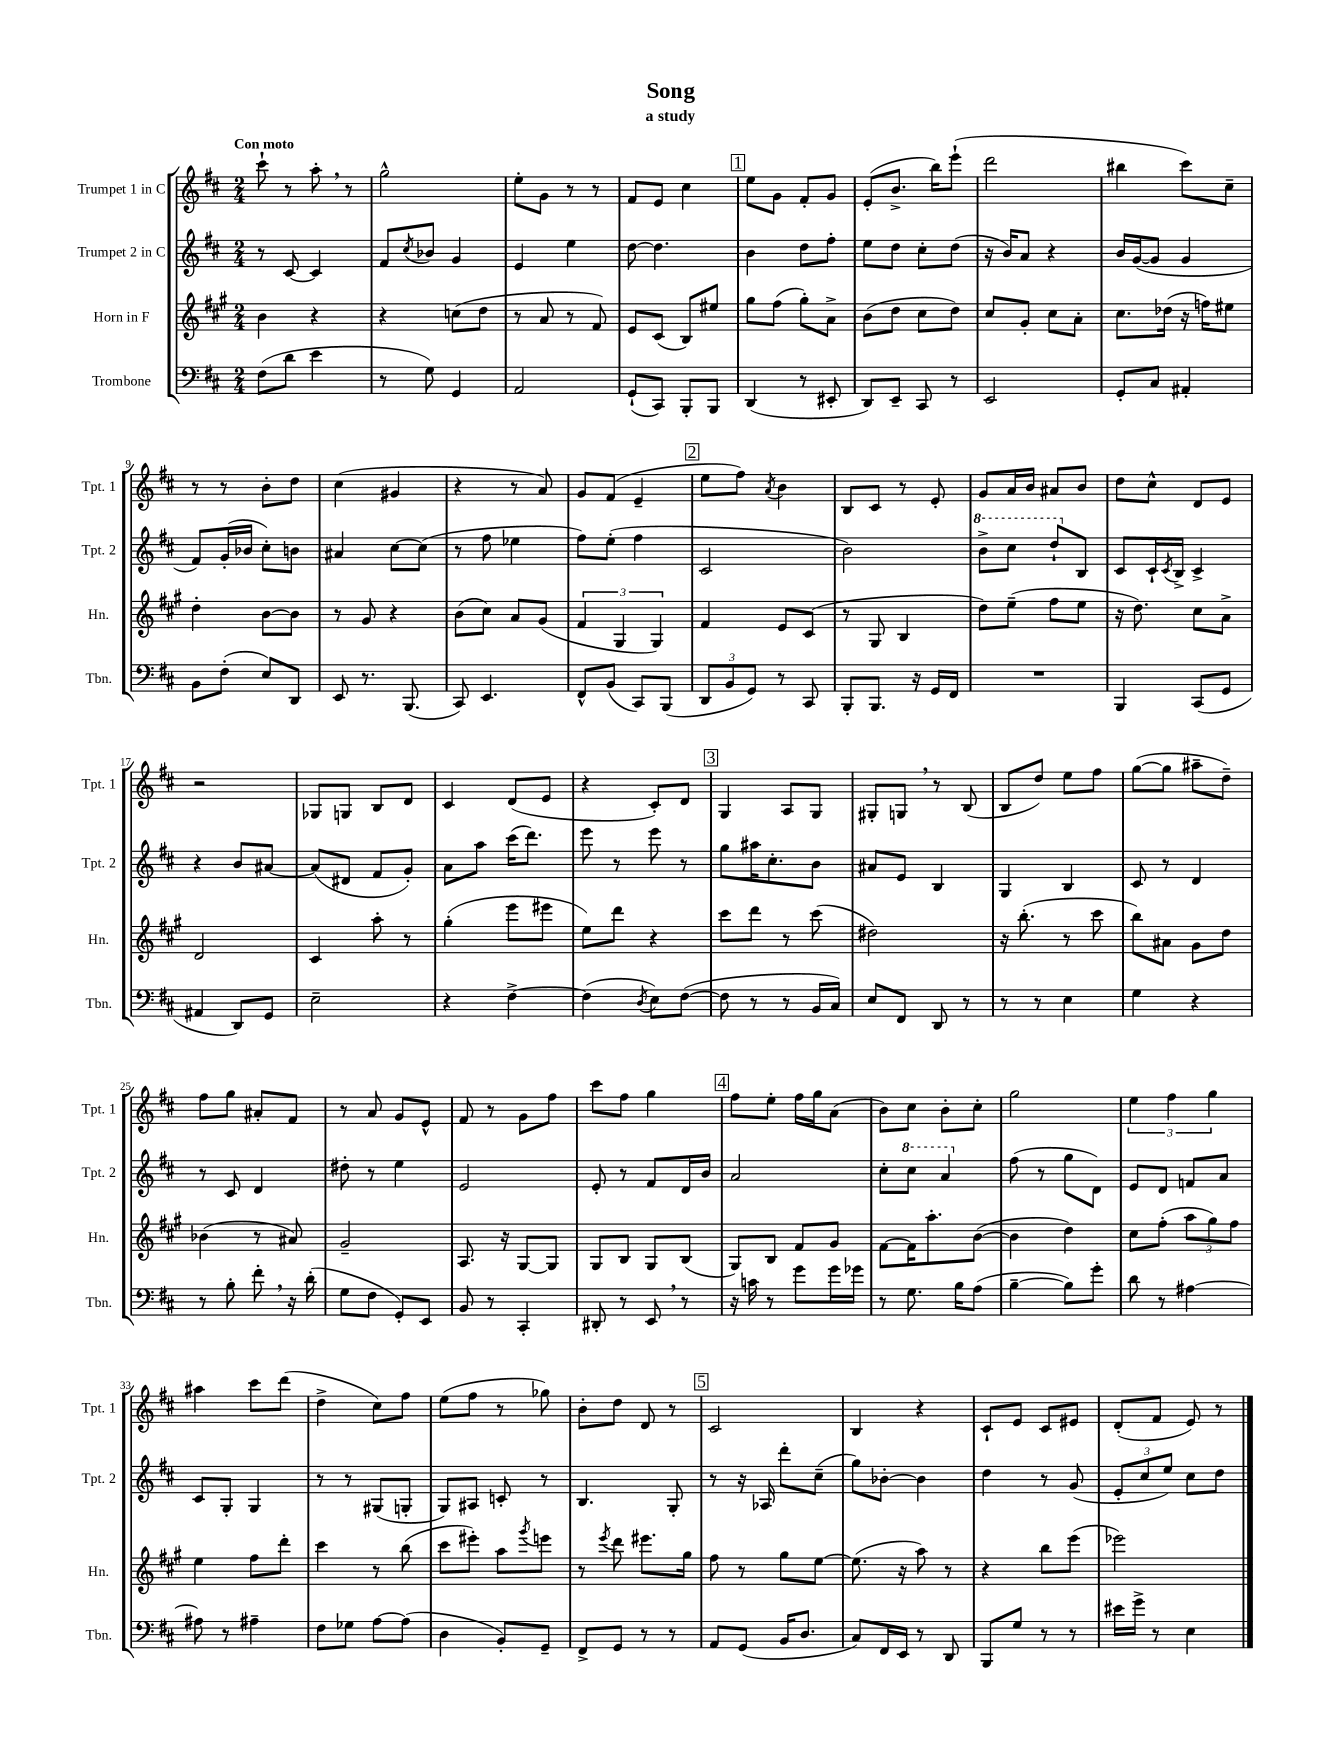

**kern	**kern	**kern	**kern
*staff4	*staff3	*staff2	*staff1
*clefF4	*clefG2	*clefG2	*clefG2
*k[f#c#]	*k[f#c#g#]	*k[f#c#]	*k[f#c#]
*M2/4	*M2/4	*M2/4	*M2/4
(8F#\L	4b\	8r	8ccc#`\
8d\J	.	[8c#/	8r
4e\	4r	4c#/]	8aa'\
.	.	.	8r
=	=	=	=
8r	4r	8f#/L	2gg^^\
.	.	8qcc#/	.
8G\)	.	8b-/J	.
4GG/	(8cc\L	4g/	.
.	8dd\J	.	.
=	=	=	=
2AA/	8r	4e/	8ee'\L
.	8a/	.	8g\J
.	8r	4ee\	8r
.	8f#/)	.	8r
=	=	=	=
(8GG`/L	8e/L	[8dd\	8f#/L
8CC#/J)	(8c#/J	4.dd\]	8e/J
8BBB'/L	8B/L)	.	4cc#\
8BBB/J	8ee#/J	.	.
=	=	=	=
(4DD/	8gg#\L	4b\	8ee\L
.	(8ff#\J	.	8g\J
8r	8gg#'\L)	8dd\L	8f#'/L
8EE#'/	8a^\J	8ff#'\J	8g/J
=	=	=	=
8DD/L)	(8b\L	8ee\L	(8e'/L
8EE~/J	8dd\J	8dd\J	8.b^/J
8CC#/	8cc#\L	8cc#'\L	.
.	.	.	16bb\LK)
8r	8dd\J)	(8dd\J	(8eee`\J
=	=	=	=
2EE/	8cc#/L	16r	2ddd\
.	.	16b/LK)	.
.	8g#'/J	8a/J	.
.	8cc#\L	4r	.
.	8a'\J	.	.
=	=	=	=
8GG'/L	8.cc#\L	16b/LL	4bb#\
.	.	([16g/J	.
8C#/J	.	8g/]J	.
.	(16dd-\Jk	.	.
4AA#'/	16r	4g/	8ccc#\L)
.	16ff\LK)	.	.
.	8ee#\J	.	8cc#~\J
=	=	=	=
8BB\L	4dd'\	8f#/L)	8r
(8F#'\J	.	(16g'/L	8r
.	.	16b-/JJ	.
8E/L)	[8b\L	8cc#'\L)	8b'\L
8DD/J	8b\]J	8b\J	8dd\J
=	=	=	=
8EE/	8r	4a#/	(4cc#\
8.r	8g#/	.	.
.	4r	[8cc#\L	4g#/
(8.BBB/	.	.	.
.	.	(8cc#\]J	.
=	=	=	=
8CC#/)	(8b\L	8r	4r
4.EE/	8cc#\J)	8ff#\	.
.	8a/L	4ee-\	8r
.	(8g#/J	.	8a/)
=	=	=	=
8FF#^^/L	6f#/	8ff#\L)	8g/L
(8BB/J	.	(8ee'\J	(8f#/J
.	6G#/	.	.
8CC#/L)	.	4ff#\	4e~/
.	6G#/)	.	.
(8BBB/J	.	.	.
=	=	=	=
12DD/L	4f#/	2c#/	8ee\L
12BB/	.	.	.
.	.	.	8ff#\J)
12GG/J)	.	.	.
.	.	.	8qa/
8r	8e/L	.	4b\
8CC#/	(8c#/J	.	.
=	=	=	=
8BBB'/L	8r	2b\)	8B/L
8.BBB/J	8G#/	.	8c#/J
.	4B/	.	8r
16r	.	.	.
16GG/LL	.	.	8e'/
16FF#/JJ	.	.	.
=	=	=	=
2r	8dd\L)	8bb^\L	8g/L
.	(8ee~\J	8ccc#\J	16a/L
.	.	.	16b/JJ
.	8ff#\L	8ddd`/L	8a#/L
.	8ee\J	8B/J	8b/J
=	=	=	=
4BBB/	16r	8c#/L	8dd\L
.	8.dd\)	.	.
.	.	16c#`/L	8cc#^^\J
.	.	8qc#/	.
.	.	16B^/JJ	.
(8CC#/L	8cc#\L	4c#^/	8d/L
8GG/J	8a^\J	.	8e/J
=	=	=	=
4AA#/	2d/	4r	2r
8DD/L)	.	8b/L	.
8GG/J	.	[8a#/J	.
=	=	=	=
2E~\	4c#/	(8a#/]L	8G-/L
.	.	8d#/J	8G/J
.	8aa'\	8f#/L	8B/L
.	8r	8g'/J)	8d/J
=	=	=	=
4r	(4gg#'\	8a\L	4c#/
.	.	8aa\J	.
[4F#^\	8eee\L	(16ccc#\LK	(8d/L
.	.	8.ddd\J)	.
.	8eee#\J	.	8e/J
=	=	=	=
(4F#\]	8ee\L)	8eee\	4r
.	8ddd\J	8r	.
8qD/	.	.	.
8E\L)	4r	8eee\	8c#'/L)
([8F#\J	.	8r	8d/J
=	=	=	=
8F#\]	8ccc#\L	8gg\L	4G/
8r	8ddd\J	16aa#\K	.
.	.	8.cc#'\	.
8r	8r	.	8A/L
16BB/LL	(8ccc#\	8b\J	8G/J
16C#/JJ)	.	.	.
=	=	=	=
8E/L	2dd#\)	8a#/L	8G#'/L
8FF#/J	.	8e/J	8G/J
8DD/	.	4B/	8r
8r	.	.	(8B/
=	=	=	=
8r	16r	4G/	8B/L
.	(8.bb'\	.	.
8r	.	.	8dd/J)
4E\	8r	4B/	8ee\L
.	8ccc#\	.	8ff#\J
=	=	=	=
4G\	8bb\L)	8c#/	([8gg\L
.	8a#\J	8r	8gg\]J
4r	8g#\L	4d/	8aa#~\L
.	8dd\J	.	8dd~\J)
=	=	=	=
8r	(4b-\	8r	8ff#\L
8B'\	.	8c#/	8gg\J
8f#'\	8r	4d/	8a#'/L
16r	8a#/)	.	8f#/J
(16d'\	.	.	.
=	=	=	=
8G\L	2g#~/	8dd#'\	8r
8F#\J	.	8r	8a/
8GG'/L)	.	4ee\	8g/L
8EE/J	.	.	8e^^/J
=	=	=	=
8BB/	8.A/	2e/	8f#/
8r	.	.	8r
.	16r	.	.
4CC#'/	[8G#/L	.	8g\L
.	8G#/]J	.	8ff#\J
=	=	=	=
8DD#'/	8G#/L	8e'/	8ccc#\L
8r	8B/J	8r	8ff#\J
8EE/	8G#/L	8f#/L	4gg\
8r	(8B/J	16d/L	.
.	.	16b/JJ	.
=	=	=	=
16r	8G#/L)	2a/	8ff#\L
16c\	.	.	.
8r	8B/J	.	8ee'\J
8g\L	8f#/L	.	16ff#\LL
.	.	.	16gg\J
16g\L	8g#/J	.	(8a\J
16g-\JJ	.	.	.
=	=	=	=
8r	[8f#\L	8cc#'\L	8b\L)
8.G\	16f#\]K	8ccc#\J	8cc#\J
.	8.aa'\	.	.
.	.	4aa/	8b'\L
16B\LK	.	.	.
(8A\J	([8b\J	.	8cc#'\J
=	=	=	=
[4B~\	4b\]	(8ff#\	2gg\
.	.	8r	.
8B\]L)	4dd\)	8gg\L	.
8g'\J	.	8d\J)	.
=	=	=	=
8d\	8cc#\L	8e/L	6ee\
8r	(8ff#'\J	8d/J	.
.	.	.	6ff#\
[4A#\	12aa\L	8f/L	.
.	12gg#\)	.	6gg\
.	.	8a/J	.
.	12ff#\J	.	.
=	=	=	=
8A#\]	4ee\	8c#/L	4aa#\
8r	.	8G'/J	.
4A#~\	8ff#\L	4G/	8ccc#\L
.	8ddd'\J	.	(8ddd\J
=	=	=	=
8F#\L	4ccc#\	8r	4dd^\
8G-\J	.	8r	.
[8A\L	8r	(8G#/L	8cc#\L)
(8A\]J	(8bb\	8G'/J	8ff#\J
=	=	=	=
4D\	8ccc#\L	8G/L)	(8ee\L
.	8eee#'\J)	8A#/J	8ff#\J
8BB'/L)	8aa\L	8c'/	8r
.	8qggg#/	.	.
8GG~/J	8eee\J	8r	8gg-\)
=	=	=	=
8FF#^/L	8r	4.B/	8b'\L
.	8qeee/	.	.
8GG/J	8ddd\	.	8dd\J
8r	8.eee#\L	.	8d/
8r	.	8G'/	8r
.	16gg#\Jk	.	.
=	=	=	=
8AA/L	8ff#\	8r	2c#/
(8GG/J	8r	16r	.
.	.	16A-/	.
16BB/LK	8gg#\L	8ddd'\L	.
8.D/J	.	.	.
.	[8ee\J	(8cc#~\J	.
=	=	=	=
8C#/L)	(8.ee\]	8gg\L)	4B/
16FF#/L	.	[8b-'\J	.
16EE/JJ	16r	.	.
8r	8aa\)	4b-\]	4r
8DD/	8r	.	.
=	=	=	=
8BBB/L	4r	4dd\	8c#`/L
8G/J	.	.	8e/J
8r	8bb\L	8r	8c#/L
8r	(8eee\J	(8g/	8e#/J
=	=	=	=
16e#\LL	2eee-\)	12e'/L	(8d'/L
16g^\JJ	.	.	.
.	.	12cc#/	.
8r	.	.	8f#/J
.	.	12ee/J)	.
4E\	.	8cc#\L	8e/)
.	.	8dd\J	8r
==	==	==	==
*-	*-	*-	*-
